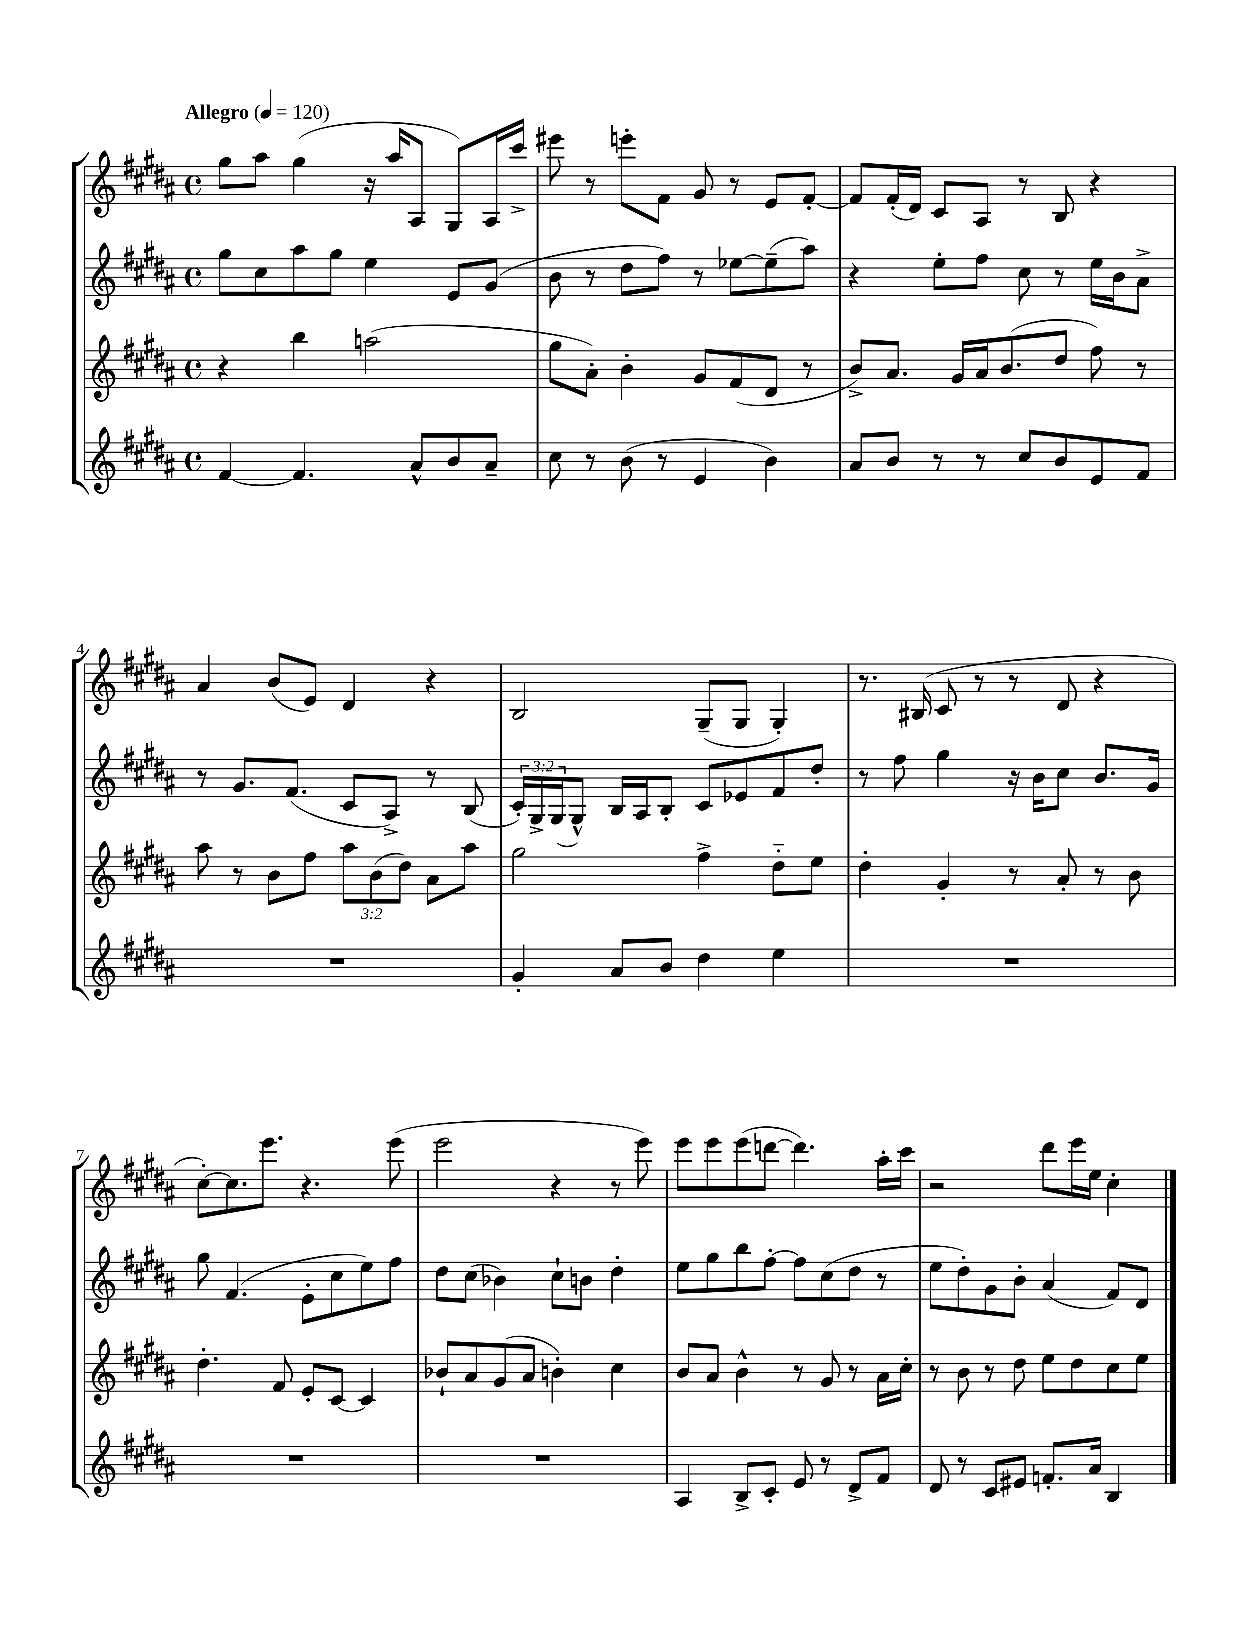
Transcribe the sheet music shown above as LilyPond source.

<<
\new StaffGroup <<
\new Staff = "s0" {
    \clef treble \key b \major \defaultTimeSignature \time 4/4 \tempo "Allegro" 4 = 120
    gis''8 ais''8 gis''4( r16 ais''16 ais8 gis8) ais16 cis'''16-> |
    eis'''8 r8 e'''8-. fis'8 gis'8 r8 e'8 fis'8~-. |
    fis'8 fis'16-.( dis'16) cis'8 ais8 r8 b8 r4 |
    ais'4 b'8( e'8) dis'4 r4 |
    b2 gis8--( gis8 gis4-.) |
    r8. bis16( cis'8 r8 r8 dis'8 r4 |
    cis''8~-.) cis''8. e'''8. r4. e'''8( |
    e'''2 r4 r8 e'''8) |
    e'''8 e'''8 e'''8( d'''8~ d'''4.) ais''16-. cis'''16 |
    r2 dis'''8 e'''16 e''16 cis''4-. \bar "|." |
}
\new Staff = "s1" {
    \clef treble \key b \major \defaultTimeSignature \time 4/4 \override Staff.TupletNumber.text = #tuplet-number::calc-fraction-text
    gis''8 cis''8 ais''8 gis''8 e''4 e'8 gis'8( |
    b'8 r8 dis''8 fis''8) r8 ees''8~ ees''8--( ais''8) |
    r4 e''8-. fis''8 cis''8 r8 e''16 b'16 ais'8-> |
    r8 gis'8. fis'8.( cis'8 ais8->) r8 b8( |
    \tuplet 3/2 { cis'16-.) gis16-> gis16( } gis8-^) b16 ais16 b8-. cis'8 ees'8 fis'8 dis''8-. |
    r8 fis''8 gis''4 r16 b'16 cis''8 b'8. gis'16 |
    gis''8 fis'4.( e'8-. cis''8 e''8) fis''8 |
    dis''8 cis''8( bes'4) cis''8-! b'8 dis''4-. |
    e''8 gis''8 b''8 fis''8~-. fis''8 cis''8( dis''8 r8 |
    e''8 dis''8-.) gis'8 b'8-. ais'4( fis'8) dis'8 \bar "|." |
}
\new Staff = "s2" {
    \clef treble \key b \major \defaultTimeSignature \time 4/4 \override Staff.TupletNumber.text = #tuplet-number::calc-fraction-text
    r4 b''4 a''2( |
    gis''8 ais'8-.) b'4-. gis'8 fis'8( dis'8 r8 |
    b'8->) ais'8. gis'16 ais'16 b'8.( dis''8 fis''8) r8 |
    ais''8 r8 b'8 fis''8 \tuplet 3/2 { ais''8 b'8( dis''8) } ais'8 ais''8 |
    gis''2 fis''4-> dis''8-_ e''8 |
    dis''4-. gis'4-. r8 ais'8-. r8 b'8 |
    dis''4.-. fis'8 e'8-. cis'8~ cis'4 |
    bes'8-! ais'8 gis'8( ais'8 b'4-.) cis''4 |
    b'8 ais'8 b'4-^ r8 gis'8 r8 ais'16 cis''16-. |
    r8 b'8 r8 dis''8 e''8 dis''8 cis''8 e''8 \bar "|." |
}
\new Staff = "s3" {
    \clef treble \key b \major \defaultTimeSignature \time 4/4
    fis'4~ fis'4. ais'8-^ b'8 ais'8-- |
    cis''8 r8 b'8( r8 e'4 b'4) |
    ais'8 b'8 r8 r8 cis''8 b'8 e'8 fis'8 |
    R1 |
    gis'4-. ais'8 b'8 dis''4 e''4 |
    R1 |
    R1 |
    R1 |
    ais4 b8-> cis'8-. e'8 r8 dis'8-> fis'8 |
    dis'8 r8 cis'8 eis'8 f'8.-. ais'16 b4 \bar "|." |
}
>>
>>
